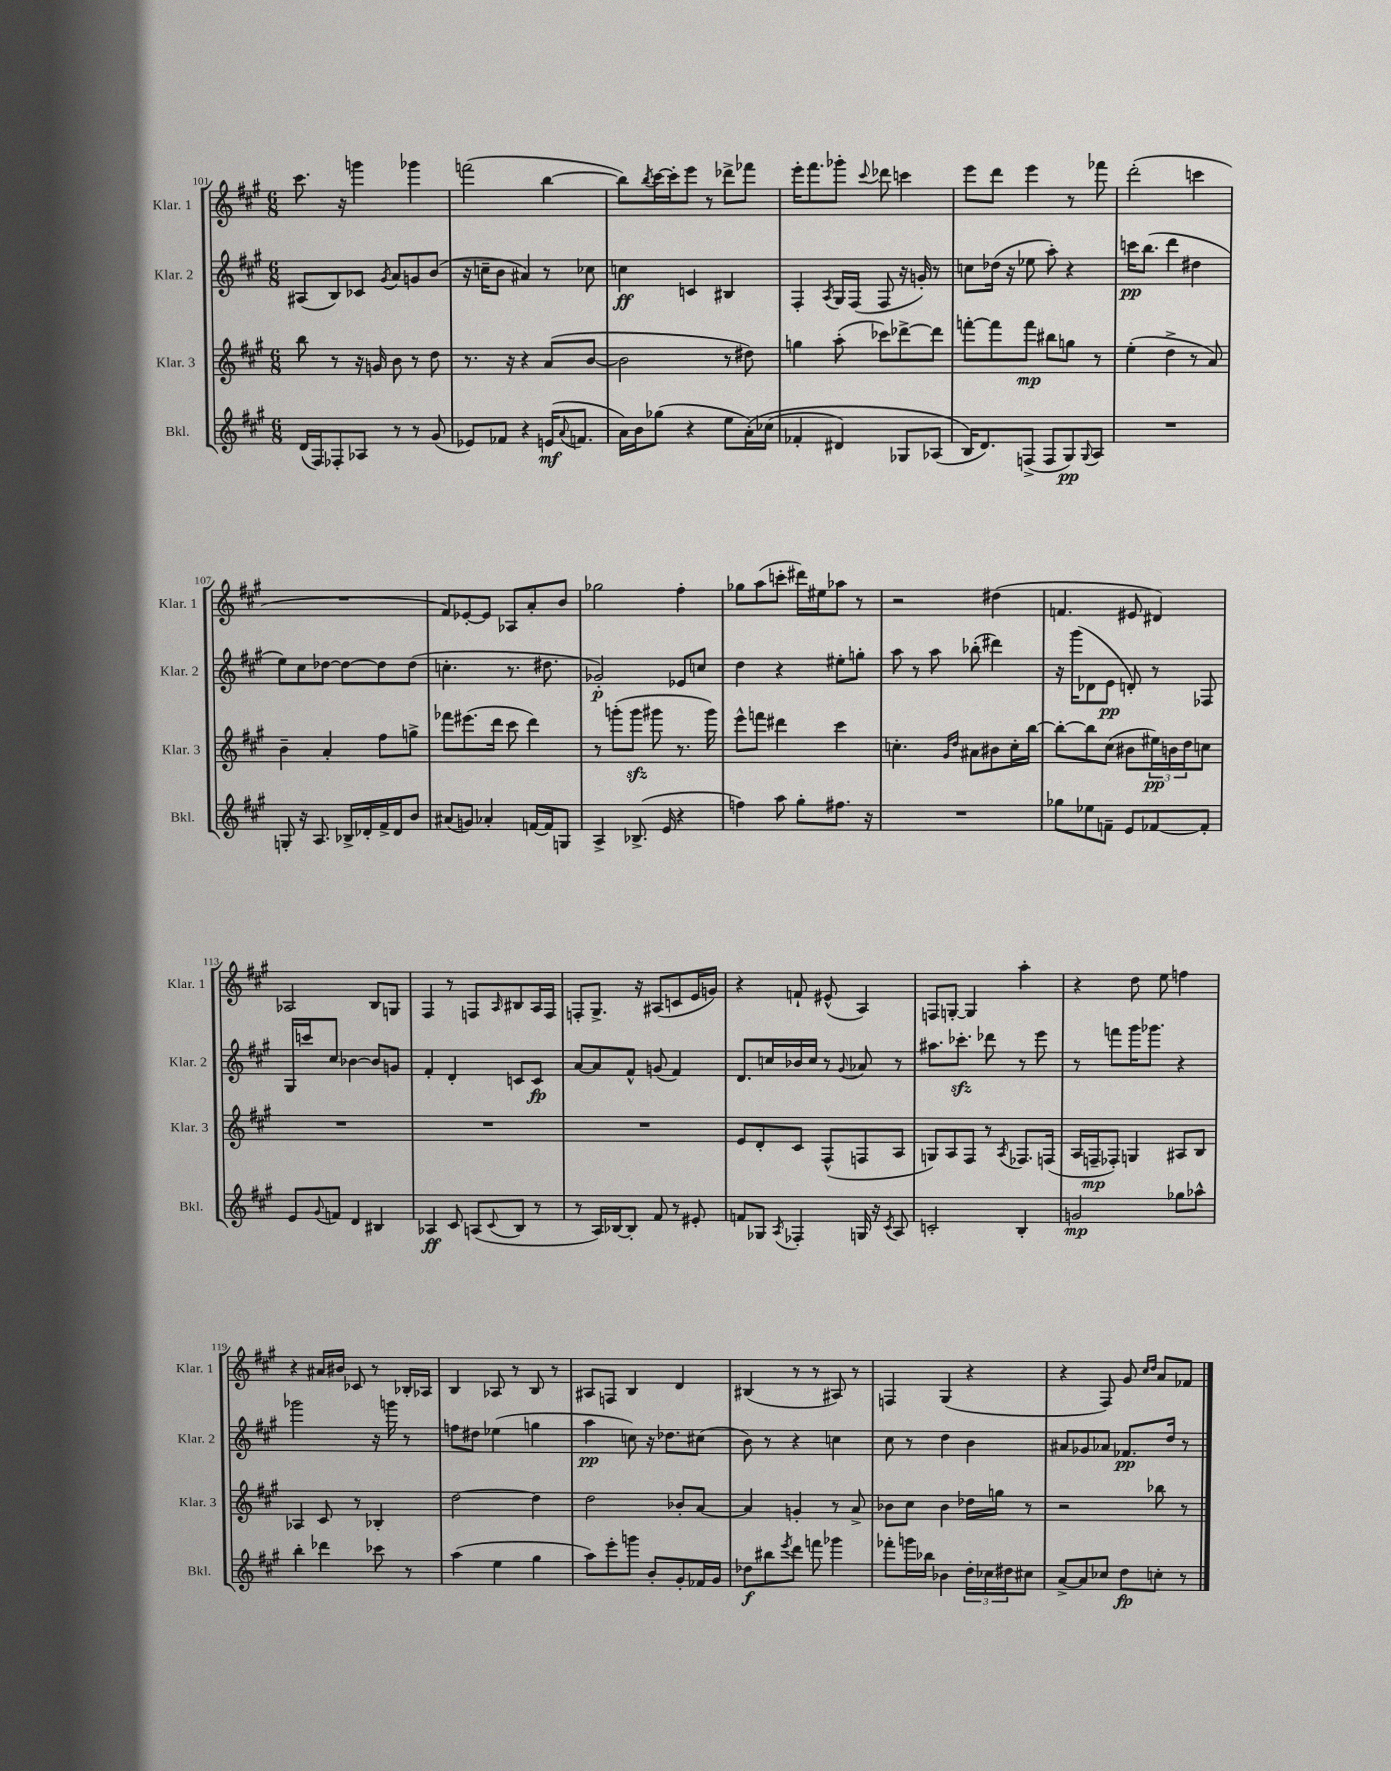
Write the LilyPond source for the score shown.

<<
\new StaffGroup <<
\new Staff = "s0" \with { instrumentName = "Klar. 1" shortInstrumentName = "Klar. 1" } {
    \clef treble \key a \major \numericTimeSignature \time 6/8
    cis'''8. r16 g'''4 ges'''4 |
    f'''2( b''4~ |
    b''8) \acciaccatura { b''8 } cis'''16~ cis'''16-. e'''8 r8 des'''8-> fes'''8 |
    e'''16-. fis'''8. ges'''8-. \appoggiatura { cis'''8 } des'''8 c'''4 |
    e'''8 d'''8 e'''4 r8 fes'''8 |
    d'''2-.( c'''4 |
    R2. |
    fis'8) ees'8~-. ees'8 aes8 a'8-. b'8 |
    ges''2 fis''4-. |
    ges''8 a''8( c'''8-. dis'''16) eis''16 aes''8 r8 |
    r2 dis''4( |
    f'4. eis'8 dis'4) |
    aes2 b8 g8 |
    fis4 r8 f8 \grace { a16 } bis8 a16 f16 |
    f8-. gis8.-> r16 ais8( c'8 e'16 g'16) |
    r4 f'8-! eis'8-^( a4) |
    f8 g8~-. g4 a''4-. |
    r4 d''8 e''8 f''4 |
    r4 ais'16 bis'16 ces'8 r8 bes16-. aes16 |
    b4 aes8 r8 b8 r8 |
    ais8 f8 b4 d'4 |
    bis4( r8 r8 ais8) r8 |
    f4 gis4( r4 |
    r4 fis8) gis'8 \grace { cis''16 d''16 } a'8 fes'8 \bar "|." |
}
\new Staff = "s1" \with { instrumentName = "Klar. 2" shortInstrumentName = "Klar. 2" } {
    \clef treble \key a \major \numericTimeSignature \time 6/8
    ais8( b8) ces'8 \acciaccatura { gis'8 } a'8 g'8 b'8( |
    r16 c''16-- b'8 ais'4) r8 ces''8 |
    c''4\ff c'4 bis4 |
    fis4-. \acciaccatura { a8 } gis16 fis16( fis8 r16 g'16-.) r8 |
    c''8 des''16( r16 ees''8 a''8-.) r4 |
    c'''16\pp b''8.( d'''4 dis''4 |
    e''8) cis''8 des''8~ des''8~ des''8 des''8( |
    c''4.-. r8. dis''8. |
    ges'2-.\p) ees'8 c''8 |
    d''4 r4 eis''8-. g''8-. |
    a''8 r8 a''8 bes''8-.( dis'''4) |
    r16 gis'''16( des'8 e'8\pp d'8-.) r8 fes8 |
    gis16 c'''16 cis''8 bes'4~ bes'8 g'8 |
    fis'4-. d'4-. c'8 c'8\fp |
    a'8~ a'8 fis'8-^ g'8( fis'4) |
    d'8. c''16 bes'16 c''16 r8 \appoggiatura { gis'8 } aes'8 r8 |
    ais''8. ces'''8.-.\sfz des'''8 r8 e'''8 |
    r8 f'''8 gis'''16 ges'''8. r4 |
    ges'''2 r16 g'''16 r8 |
    f''8 dis''8 ees''4( g''4 |
    a''4\pp c''8) r16 des''8. cis''8( |
    b'8) r8 r4 c''4 |
    cis''8 r8 d''4 b'4 |
    ais'8 ges'8 aes'8 fes'8.\pp d''16 r8 \bar "|." |
}
\new Staff = "s2" \with { instrumentName = "Klar. 3" shortInstrumentName = "Klar. 3" } {
    \clef treble \key a \major \numericTimeSignature \time 6/8
    b''8 r8 r16 g'16 b'8 r8 d''8 |
    r8. r16 r4 a'8( b'8~ |
    b'2 r8 dis''8) |
    g''4 a''8-.( ces'''8) des'''8~-> des'''8 |
    f'''8~-. f'''8 f'''8\mp bis''8 g''8 r8 |
    e''4-.( d''4-> r8 a'8) |
    b'4-- a'4-. fis''8 g''8-> |
    fes'''8 eis'''8.( d'''16 cis'''8 d'''4) |
    r8 g'''8-.( g'''8\sfz gis'''8 r8. gis'''16) |
    e'''8-^ f'''8 dis'''4 cis'''4 |
    c''4.-. \grace { gis'16 d''16 } ais'8 bis'8 c''16-. b''16~ |
    b''8~-. b''8 cis''8( bis'8 \tuplet 3/2 { eis''16\pp) b'16 d''16 } c''8 |
    R2. |
    R2. |
    R2. |
    e'8 d'8-. cis'8 fis8-^( f8 a8 |
    g8) a8 fis8 r8 \acciaccatura { a8 } fes8. f16( |
    a16 f16--\mp fes8-.) g4 ais8 b8 |
    aes4 cis'8 r8 bes4-. |
    d''2~ d''4 |
    d''2 bes'8-. a'8~ |
    a'4 g'4-. r8 a'8-> |
    bes'8 cis''8 bes'4 des''16 g''16 r8 |
    r2 bes''8 r8 \bar "|." |
}
\new Staff = "s3" \with { instrumentName = "Bkl." shortInstrumentName = "Bkl." } {
    \clef treble \key a \major \numericTimeSignature \time 6/8
    d'16( fis16) fes8-. aes8 r8 r8 gis'8( |
    ees'8) fes'8 r4 e'16\mf( \appoggiatura { a'8 } f'8. |
    a'16) b'16 ges''8( r4 e''8 a'16-.)\( ces''16( |
    fes'4-. dis'4) ges8 aes8( |
    b16\) d'8.) f8->( f8 gis8\pp) \appoggiatura { gis8 } a8 |
    R2. |
    g8-. r16 a8. bes16-> des'16-. fis'16-> des'16 b'8 |
    ais'8( g'8) aes'4-. f'16~ f'16 g8 |
    a4-> bes8.->( e'16 r4 |
    f''4) a''8 gis''8-. fis''8. r16 |
    R2. |
    ges''8 ees''8 f'8-- e'8 fes'8~ fes'8-. |
    e'8 \appoggiatura { gis'8 } f'8 d'4 bis4 |
    aes4\ff cis'8 a8( \appoggiatura { cis'8 } b8 r8 |
    r8 a16) bes16~ bes8-. fis'8 r8 eis'8-. |
    f'8 ges8 \acciaccatura { a8 } fes4-. g16 r16 \acciaccatura { cis'8 } a8 |
    c'2-. b4-. |
    g'2\mp ges''8 aes''8-^ |
    b''4-. des'''4 ces'''8 r8 |
    a''4( e''4 gis''4 |
    a''8) e'''8-. g'''8 b'8-. gis'8-. fes'16 gis'16 |
    des''8\f bis''8 \acciaccatura { e'''8 } d'''8 f'''8 ges'''4 |
    fes'''8-. g'''16 bes''16 bes'4 \tuplet 3/2 { d''16-. ces''16 dis''16 } cis''8 |
    a'8~-> a'8 ces''8 d''8\fp c''8-. r8 \bar "|." |
}
>>
>>
\layout { \context { \Score currentBarNumber = #101 } }
